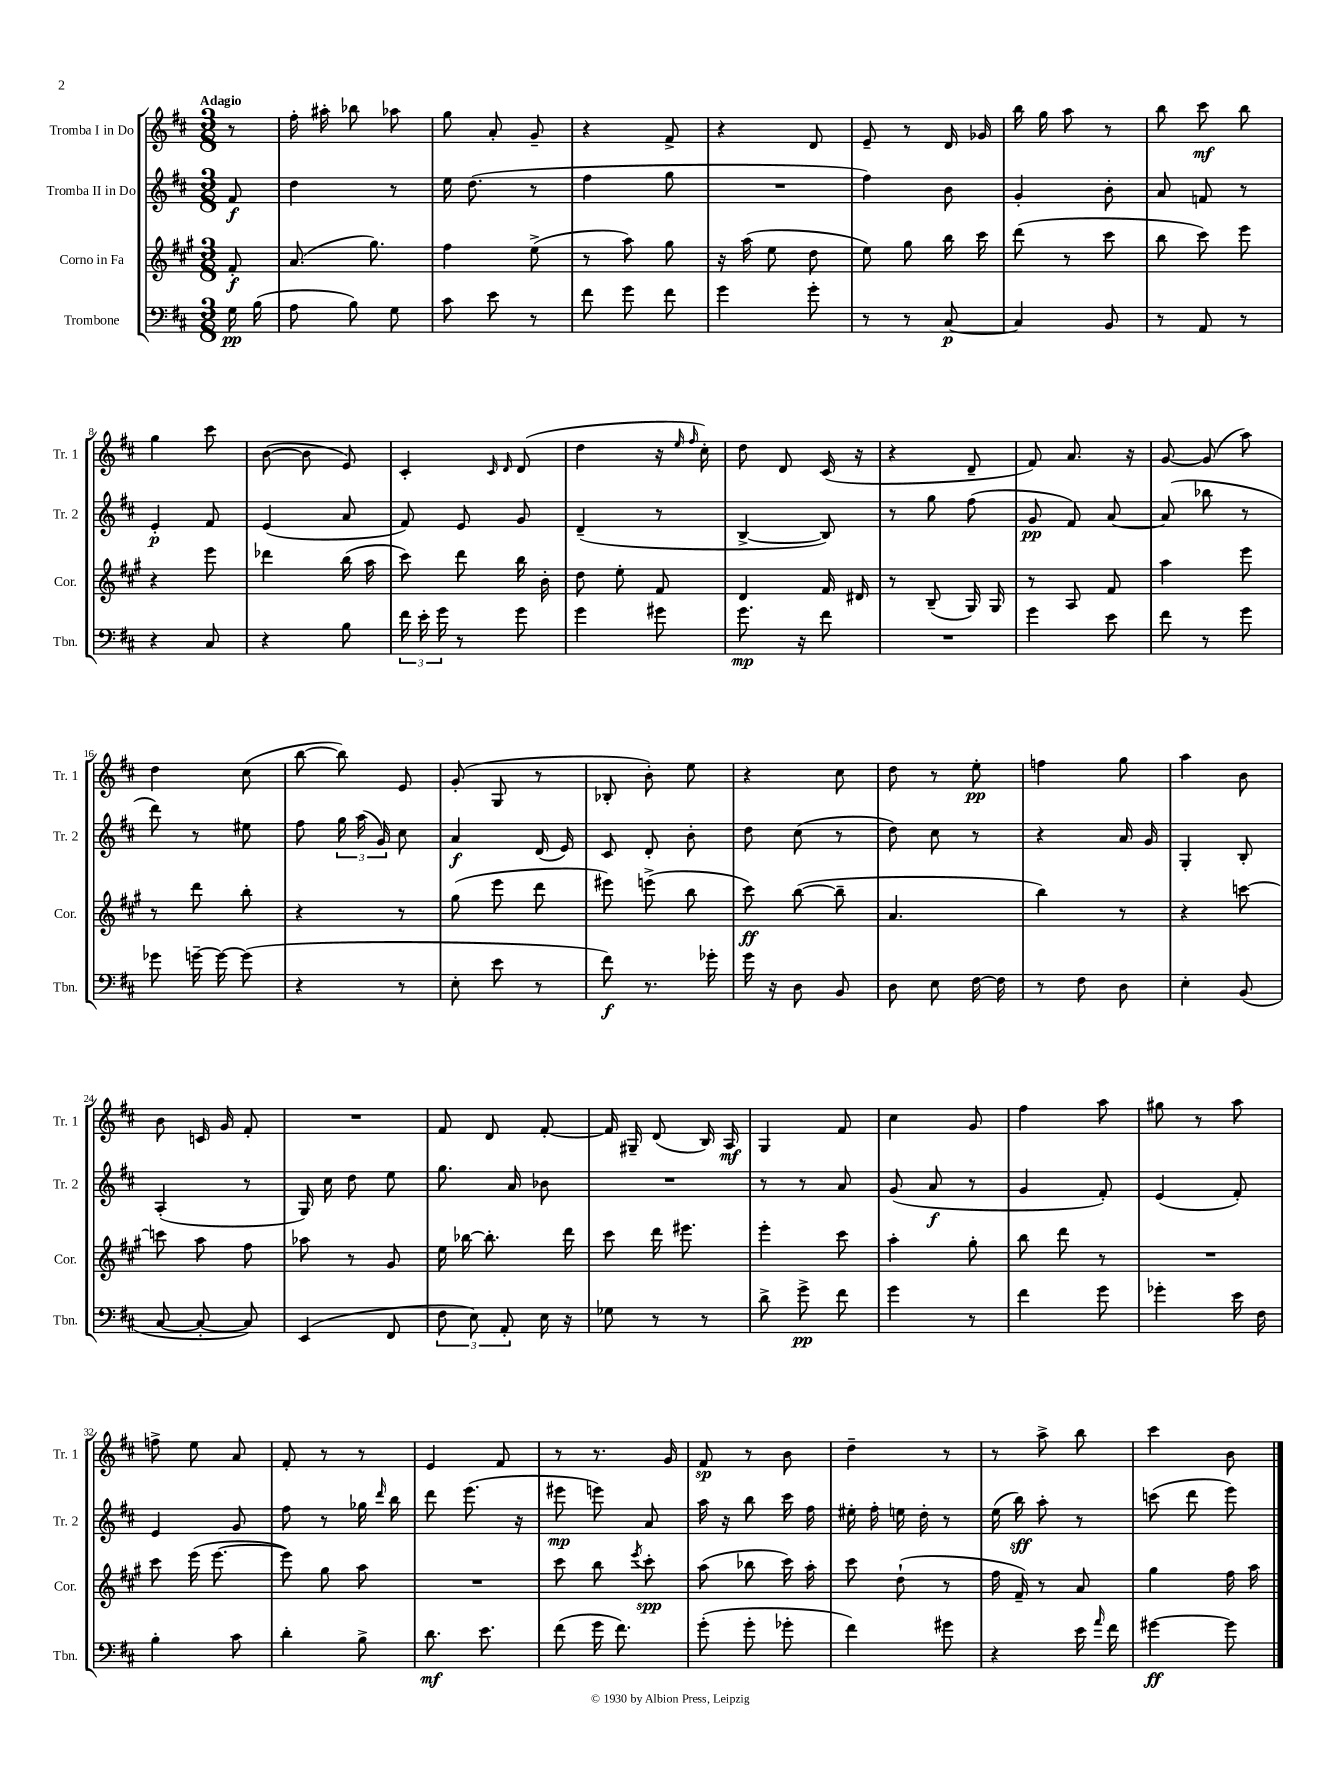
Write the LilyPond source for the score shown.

<<
\new StaffGroup <<
\new Staff = "s0" \with { instrumentName = "Tromba I in Do" shortInstrumentName = "Tr. 1" } {
    \clef treble \key d \major \numericTimeSignature \time 3/8 \partial 8 \tempo "Adagio"
    \autoBeamOff r8 |
    fis''16-. ais''16-. bes''8 aes''8 |
    g''8 a'8-. g'8-- |
    r4 fis'8-> |
    r4 d'8 |
    e'8-- r8 d'16 ges'16 |
    b''16 g''16 a''8 r8 |
    b''8 cis'''8\mf b''8 |
    g''4 cis'''8 |
    b'8~( b'8 e'8) |
    cis'4-. \grace { cis'16 d'16 } d'8( |
    d''4 r16 \grace { e''16 fis''16 } cis''16-.) |
    d''8 d'8 cis'16( r16 |
    r4 d'8-- |
    fis'8) a'8. r16 |
    g'8~ g'8( a''8) |
    d''4 cis''8( |
    b''8~ b''8) e'8 |
    g'8-.( g8 r8 |
    bes8-. b'8-.) e''8 |
    r4 cis''8 |
    d''8 r8 e''8-.\pp |
    f''4 g''8 |
    a''4 b'8 |
    b'8 c'16 g'16 fis'8-. |
    R4. |
    fis'8 d'8 fis'8~-. |
    fis'16 gis16-- d'8( b16) a16\mf |
    g4 fis'8 |
    cis''4 g'8 |
    fis''4 a''8 |
    gis''8 r8 a''8 |
    f''8-> e''8 a'8 |
    fis'8-. r8 r8 |
    e'4 fis'8 |
    r8 r8. g'16 |
    fis'8\sp r8 b'8 |
    d''4-- r8 |
    r8 a''8-> b''8 |
    cis'''4 b'8 \bar "|." |
}
\new Staff = "s1" \with { instrumentName = "Tromba II in Do" shortInstrumentName = "Tr. 2" } {
    \clef treble \key d \major \numericTimeSignature \time 3/8 \partial 8
    \autoBeamOff fis'8\f |
    d''4 r8 |
    e''16 d''8.( r8 |
    fis''4 g''8 |
    R4. |
    fis''4) b'8 |
    g'4-. b'8-. |
    a'8 f'8 r8 |
    e'4-.\p fis'8 |
    e'4( a'8 |
    fis'8) e'8 g'8 |
    d'4--( r8 |
    b4~-> b8) |
    r8 g''8 fis''8( |
    g'8\pp fis'8) a'8~ |
    a'8( bes''8 r8 |
    d'''8) r8 eis''8 |
    fis''8 \tuplet 3/2 { g''16 a''16( g'16) } cis''8 |
    a'4\f d'16( e'16) |
    cis'8 d'8-. b'8-. |
    d''8 cis''8( r8 |
    d''8) cis''8 r8 |
    r4 a'16 g'16 |
    g4-. b8-. |
    a4-.( r8 |
    g16) cis''16 d''8 e''8 |
    g''8. a'16 bes'8 |
    R4. |
    r8 r8 a'8 |
    g'8( a'8\f r8 |
    g'4 fis'8-.) |
    e'4( fis'8-.) |
    e'4 g'8 |
    fis''8 r8 ges''16 \grace { d'''16 } b''16 |
    d'''8 e'''8.( r16 |
    eis'''8\mp e'''8) a'8 |
    a''16 r16 b''8 cis'''16 fis''16 |
    eis''16-. fis''16-. e''16 d''16-. r8 |
    e''16( b''16\sff) a''8-. r8 |
    c'''8( d'''8 e'''8) \bar "|." |
}
\new Staff = "s2" \with { instrumentName = "Corno in Fa" shortInstrumentName = "Cor." } {
    \clef treble \key a \major \numericTimeSignature \time 3/8 \partial 8
    \autoBeamOff fis'8-.\f |
    a'8.( gis''8.) |
    fis''4 e''8->( |
    r8 a''8) gis''8 |
    r16 a''16( e''8 d''8 |
    e''8) gis''8 b''16 cis'''16 |
    d'''8( r8 cis'''8 |
    b''8 cis'''8) e'''8 |
    r4 e'''8 |
    des'''4 b''16( a''16 |
    cis'''8) d'''8 b''16 b'16-. |
    d''8 e''8-. fis'8 |
    d'4 fis'16 dis'16 |
    r8 b8--( gis16) gis16 |
    r8 a8 fis'8 |
    a''4 e'''8 |
    r8 d'''8 b''8-. |
    r4 r8 |
    gis''8( e'''8 d'''8 |
    eis'''8) e'''8->( b''8 |
    cis'''8\ff) b''8~( b''8-- |
    a'4. |
    b''4) r8 |
    r4 c'''8~ |
    c'''8 a''8 fis''8 |
    aes''8 r8 gis'8 |
    e''16 bes''16~ bes''8.-. d'''16 |
    cis'''8 d'''16 eis'''8. |
    e'''4-. cis'''8 |
    a''4-. gis''8-. |
    b''8 d'''8 r8 |
    R4. |
    cis'''8 e'''16( e'''8.~ |
    e'''8) gis''8 a''8 |
    R4. |
    cis'''8 b''8 \acciaccatura { e'''8 } cis'''8-.\spp |
    a''8( bes''8 cis'''16) a''16-. |
    cis'''8 d''8-!( r8 |
    fis''16 fis'16--) r8 a'8 |
    gis''4 fis''16 a''16 \bar "|." |
}
\new Staff = "s3" \with { instrumentName = "Trombone" shortInstrumentName = "Tbn." } {
    \clef bass \key d \major \numericTimeSignature \time 3/8 \partial 8
    \autoBeamOff g16\pp b16( |
    a8 b8) g8 |
    cis'8 e'8 r8 |
    fis'8 g'8 fis'8 |
    g'4 g'8-. |
    r8 r8 cis8~\p |
    cis4 b,8 |
    r8 a,8 r8 |
    r4 cis8 |
    r4 b8 |
    \tuplet 3/2 { fis'16 e'16-. g'16 } r8 g'8 |
    g'4 gis'8 |
    g'8.\mp r16 fis'8 |
    R4. |
    g'4 e'8 |
    fis'8 r8 g'8 |
    ges'8 g'16~-- g'16~ g'8( |
    r4 r8 |
    e8-. e'8 r8 |
    fis'8\f) r8. ges'16-. |
    g'16 r16 d8 b,8 |
    d8 e8 fis16~ fis16 |
    r8 fis8 d8 |
    e4-. b,8( |
    cis8~ cis8~-. cis8) |
    e,4( fis,8 |
    \tuplet 3/2 { fis8 e8) a,8-. } e16 r16 |
    ges8 r8 r8 |
    d'8-> g'8->\pp fis'8 |
    g'4 r8 |
    fis'4 g'8 |
    ges'4-. e'16 fis16 |
    b4-. cis'8 |
    d'4-. b8-> |
    d'8.\mf e'8. |
    fis'8( g'16 fis'8.) |
    g'8-.( g'8-. ges'8-. |
    fis'4) gis'8 |
    r4 e'16 \grace { a'16 } fis'16 |
    gis'4~\ff gis'8 \bar "|." |
}
>>
>>
